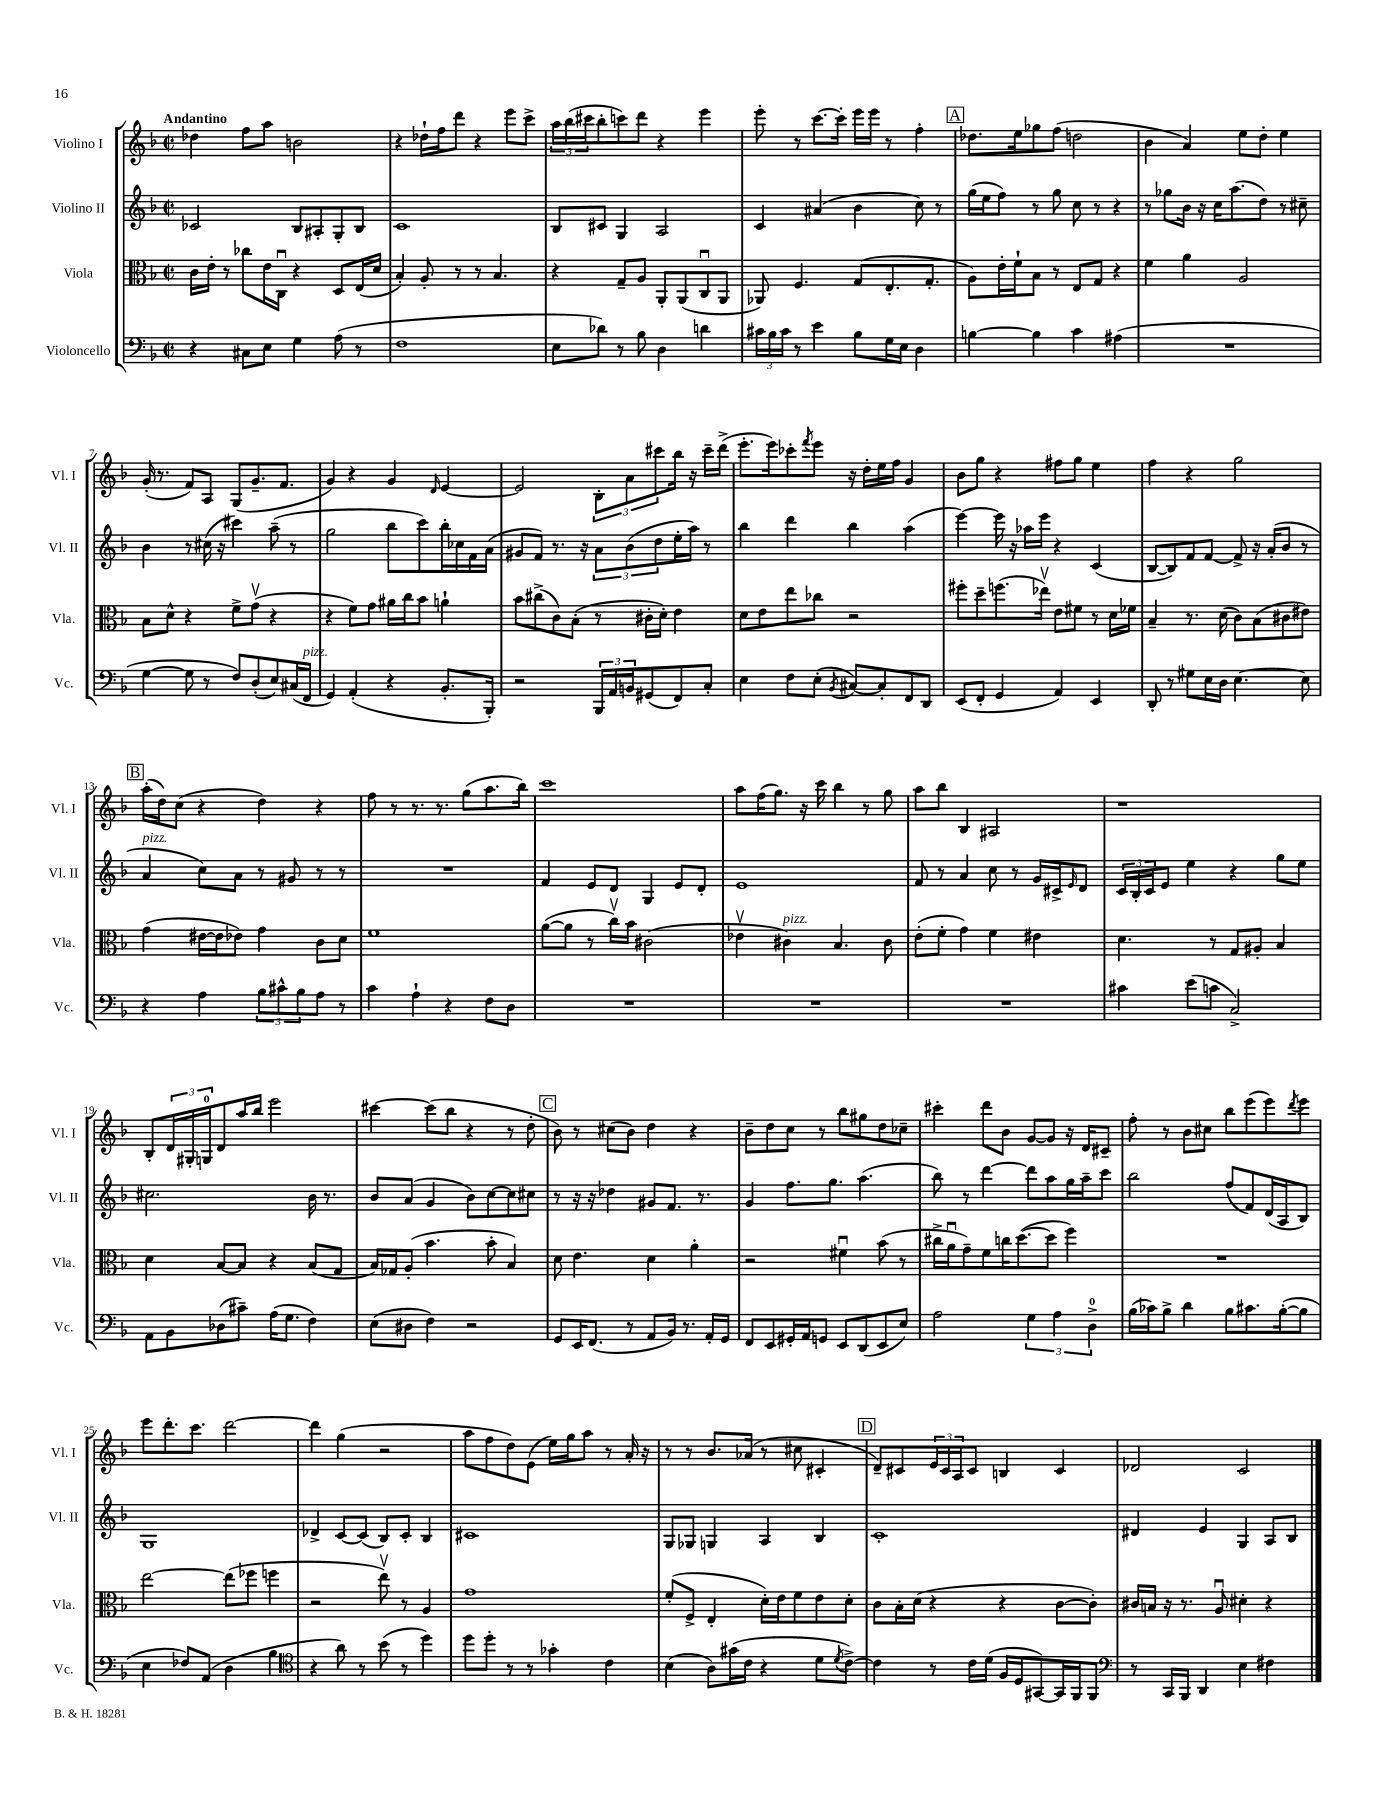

**kern	**kern	**kern	**kern
*staff4	*staff3	*staff2	*staff1
*clefF4	*clefC3	*clefG2	*clefG2
*k[b-]	*k[b-]	*k[b-]	*k[b-]
*M2/2	*M2/2	*M2/2	*M2/2
*met(c|)	*met(c|)	*met(c|)	*met(c|)
4r	16c	2c-	4dd-
.	16e'	.	.
.	8r	.	.
8C#	8cc-	.	8ff
8E	16e	.	8aa
.	16Cu	.	.
4G	4r	8B-	2b
.	.	8A#'	.
(8A	8D	8G'	.
8r	(16E	8B-	.
.	16d	.	.
=	=	=	=
1F	4B-')	1c	4r
.	8A'	.	16dd-`
.	.	.	16ff
.	8r	.	8ddd
.	8r	.	4r
.	4.B-	.	.
.	.	.	8eee
.	.	.	8ccc^
=	=	=	=
8E	4r	8B-	24aa
.	.	.	(24bb-
.	.	.	24ccc#
8d-)	.	8c#	8bb-'
8r	8G~	4G	8ccc)
8B-	8A	.	8ddd
4D	8AA'	2A	4r
.	(8AA	.	.
4d	8Cu	.	4eee
.	8AA	.	.
=	=	=	=
24c#	8AA-)	4c	8eee'
24B-	.	.	.
24c#	.	.	.
8r	4.F	.	8r
4e	.	(4a#	[8.ccc
.	.	.	16ccc']
8B-	(8G	4b-	16eee
.	.	.	16eee
16G	8.E'	.	8r
16E	.	.	.
4D	.	8cc)	4ff'
.	8.G'	.	.
.	.	8r	.
=	=	=	=
[4B	8A)	(16gg	8.dd-
.	.	16ee	.
.	16e'	8ff)	.
.	16f`	.	16ee
4B]	8B-	8r	8gg-
.	8r	8gg	(8ff
4c	8E	8cc	2dd
.	8G	8r	.
(4A#	4r	4r	.
=	=	=	=
1r	4f	8r	4b-
.	.	8gg-	.
.	4a	16b-	4a)
.	.	16r	.
.	.	16cc	.
.	.	(8.aa	.
.	2A	.	8ee
.	.	8dd)	8dd'
.	.	8r	4ee
.	.	8cc#~	.
=	=	=	=
[4G	8B-	4b-	(16g'
.	.	.	8.r
.	8d^^	.	.
8G]	4r	8r	8f)
8r	.	(16cc#	8A
.	.	16r	.
8F)	8f^	4ccc#)	(8G
(8D'	(8gv	.	8.g~
8E)	4r	(8aa~	.
.	.	.	8.f
(16C#	.	8r	.
16FF	.	.	.
=	=	=	=
4GG)	4r	2gg	4g)
(4AA'	8f)	.	4r
.	8g	.	.
4r	16a#	8bb-	4g
.	16cc	.	.
.	8b-	8ccc)	.
.	.	.	16qqd
8.BB-'	4a`	16bb-'	[4e
.	.	16cc-	.
.	.	16f	.
16BBB-')	.	(16a	.
=	=	=	=
2r	8b-	8g#	2e]
.	(8cc#^	8f)	.
.	8c)	8.r	.
.	(8B-'	.	.
.	.	16r	.
24BBB-	8r	12a	12B-'
24AA	.	.	.
24BB	.	(12b-	12a
(8GG#	16c#'	.	.
.	.	12dd	12ccc#
.	16d')	.	.
8FF)	4e	16ee'	16bb-
.	.	16aa)	16r
8C'	.	8r	16ccc#~
.	.	.	(16ddd^
=	=	=	=
4E	8d	4bb-	8.eee'
.	8e	.	.
.	.	.	16eee)
8F	8ee	4ddd	8ccc-'
.	.	.	8qfff
(8E'	8cc-	.	8eee
8qBB-	.	.	.
[8C#)	2r	4bb-	16r
.	.	.	16dd'
8C#']	.	.	16ee
.	.	.	16ff
8FF	.	(4aa	4g
8DD	.	.	.
=	=	=	=
(8EE	8ff#'	[4eee)	8b-
8FF'	8dd~	.	8gg
4GG	(8.ff	16eee]	4r
.	.	16r	.
.	.	16aa-	.
.	16ee-v)	16eee	.
4AA)	8e	4r	8ff#
.	8f#	.	8gg
4EE	8r	(4c	4ee
.	16d	.	.
.	16f-	.	.
=	=	=	=
8DD'	4B-~	[8B-	4ff
8r	.	8B-])	.
8G#	8.r	8f	4r
16E	.	[8f	.
16D	(16d	.	.
[4.E	8c)	8f^]	2gg
.	(8B-	16r	.
.	.	(16a'	.
.	8c#	8b-	.
8E]	8e#)	8r	.
=	=	=	=
4r	(4g	4a	(16aa'
.	.	.	16dd)
.	.	.	(8cc
4A	[16e#	8cc)	4r
.	16e#]	.	.
.	8e-)	8a	.
12B-	4g	8r	4dd)
12c#^^	.	.	.
.	.	8g#	.
12B-	.	.	.
8A	8c	8r	4r
8r	8d	8r	.
=	=	=	=
4c	1f	1r	8ff
.	.	.	8r
4A`	.	.	8.r
.	.	.	8.r
4r	.	.	.
.	.	.	(8gg
8F	.	.	8.aa
8D	.	.	.
.	.	.	16bb-)
=	=	=	=
1r	([8a	4f	1ccc
.	8a]	.	.
.	8r	8e	.
.	16ccv)	8d	.
.	16b-	.	.
.	(2c#	4G	.
.	.	8e	.
.	.	8d'	.
=	=	=	=
1r	4e-v	1e	8aa
.	.	.	(16ff
.	.	.	8.gg)
.	4c#)	.	.
.	.	.	16r
.	.	.	16ccc
.	4.B-	.	4bb-
.	.	.	8r
.	8c#	.	8gg
=	=	=	=
1r	(8e'	8f	8aa
.	8f'	8r	8bb-
.	4g)	4a	4B-
.	4f	8cc	2A#
.	.	8r	.
.	4e#	16g	.
.	.	16c#^	.
.	.	16qqe	.
.	.	8d	.
=	=	=	=
4c#	4.d	24c	1r
.	.	24B-'	.
.	.	24c	.
.	.	8e	.
(8e	.	4ee	.
8c	8r	.	.
2C^)	8G	4r	.
.	8A#'	.	.
.	4B-	8gg	.
.	.	8ee	.
=	=	=	=
8AA	4d	2.cc#	8B-'
8BB-	.	.	24d
.	.	.	24G#'
.	.	.	24G
(8D-	[8B-	.	8d
8c#~)	8B-]	.	16aa
.	.	.	16bb-
(16A	4r	.	2eee
8.G	.	.	.
4F)	(8B-	16b-	.
.	.	8.r	.
.	8G	.	.
=	=	=	=
(8E	16B-)	8b-	[4ccc#
.	16G-	.	.
8D#	(8A'	(8a	.
4F)	4.b-	4g	(8ccc#]
.	.	.	8bb-
2r	.	8b-)	4r
.	8b-'	[8cc	.
.	4B-)	8cc]	8r
.	.	8cc#	8dd'
=	=	=	=
8GG	8d	8r	8b-)
16EE	4.e	16r	8r
(8.FF	.	16r	.
.	.	4dd-	(8cc#
8r	.	.	8b-)
8AA	4d	8g#	4dd
16BB-)	.	8.f	.
8.r	.	.	.
.	4a'	.	4r
.	.	8.r	.
16AA'	.	.	.
16GG	.	.	.
=	=	=	=
8FF	2r	4g	8b-~
8EE	.	.	8dd
16GG#'	.	8.ff	8cc
16AA	.	.	.
8GG	.	.	8r
.	.	8.gg	.
8EE	4f#u	.	8bb-
(8DD	.	(4.aa	8gg#
8EE	(8b-	.	8dd
8E)	8r	.	8cc-~
=	=	=	=
2A	16cc#^	8bb-)	4ccc#'
.	16au	.	.
.	8g~)	8r	.
.	8f	[4ddd	8ddd
.	16cc	.	8b-
.	([8.dd	.	.
6G	.	8ddd]	[8g
.	8dd]	8aa	8g]
6A	.	.	.
.	4ff)	16gg	16r
.	.	16aa~	16d
6D^	.	.	.
.	.	8ccc	8c#~
=	=	=	=
(16B-	1r	2bb-	8ff'
16c-)	.	.	.
8B-^	.	.	8r
4d	.	.	8b-
.	.	.	8cc#
8B-	.	(8ff	8bb-
8.c#	.	8f)	(8eee
.	.	(16d	8eee)
([16B-'	.	16A	.
.	.	.	8qddd
8B-]	.	8B-)	8eee
=	=	=	=
4E	[2ee	1G	8eee
.	.	.	8.ddd'
8F-)	.	.	.
.	.	.	8.ccc
(8AA	.	.	.
4D	(8ee]	.	[2ddd
.	8ff-	.	.
4B-	4ff	.	.
=	=	=	=
*clefC4	*	*	*
4r	2r	4d-^	4ddd]
8a)	.	[8c	(4gg
8r	.	(8c]	.
(8b-	8eev)	8B-)	2r
8r	8r	8c'	.
4dd)	4A	4B-	.
=	=	=	=
8dd	1g	1c#	8aa
8dd'	.	.	8ff
8r	.	.	8dd)
8r	.	.	(8e
4g-'	.	.	16ee)
.	.	.	16gg
.	.	.	8aa
4c	.	.	8r
.	.	.	16a'
.	.	.	16r
=	=	=	=
(4B-	(8f'	8G	8r
.	8F^	8G-	8r
8A)	4E'	4G	8.b-
(16g#	.	.	.
16c	.	.	(16a-
4r	16d')	4A	8r
.	16e	.	.
.	8f	.	8cc#
8d	8e	4B-	4c#'
8qd	.	.	.
[8c^)	8d'	.	.
=	=	=	=
4c]	8c	1c'	8d~)
.	16B-'	.	8c#
.	(16d	.	.
8r	4r	.	24e
.	.	.	24c#
.	.	.	24A
16c	.	.	8c#
(16d	.	.	.
16F	4r	.	4B
16D	.	.	.
[8GG#)	.	.	.
16GG#]	[8c	.	4c#
16FF	.	.	.
8FF	8c'])	.	.
=	=	=	=
*clefF4	*	*	*
8r	16c#	4d#	2d-
.	16B	.	.
16CC	16r	.	.
16BBB-	8.r	.	.
4DD	.	4e	.
.	8Au	.	.
4E	4d#'	4G	2c
4F#	4r	8A	.
.	.	8B-	.
==	==	==	==
*-	*-	*-	*-
